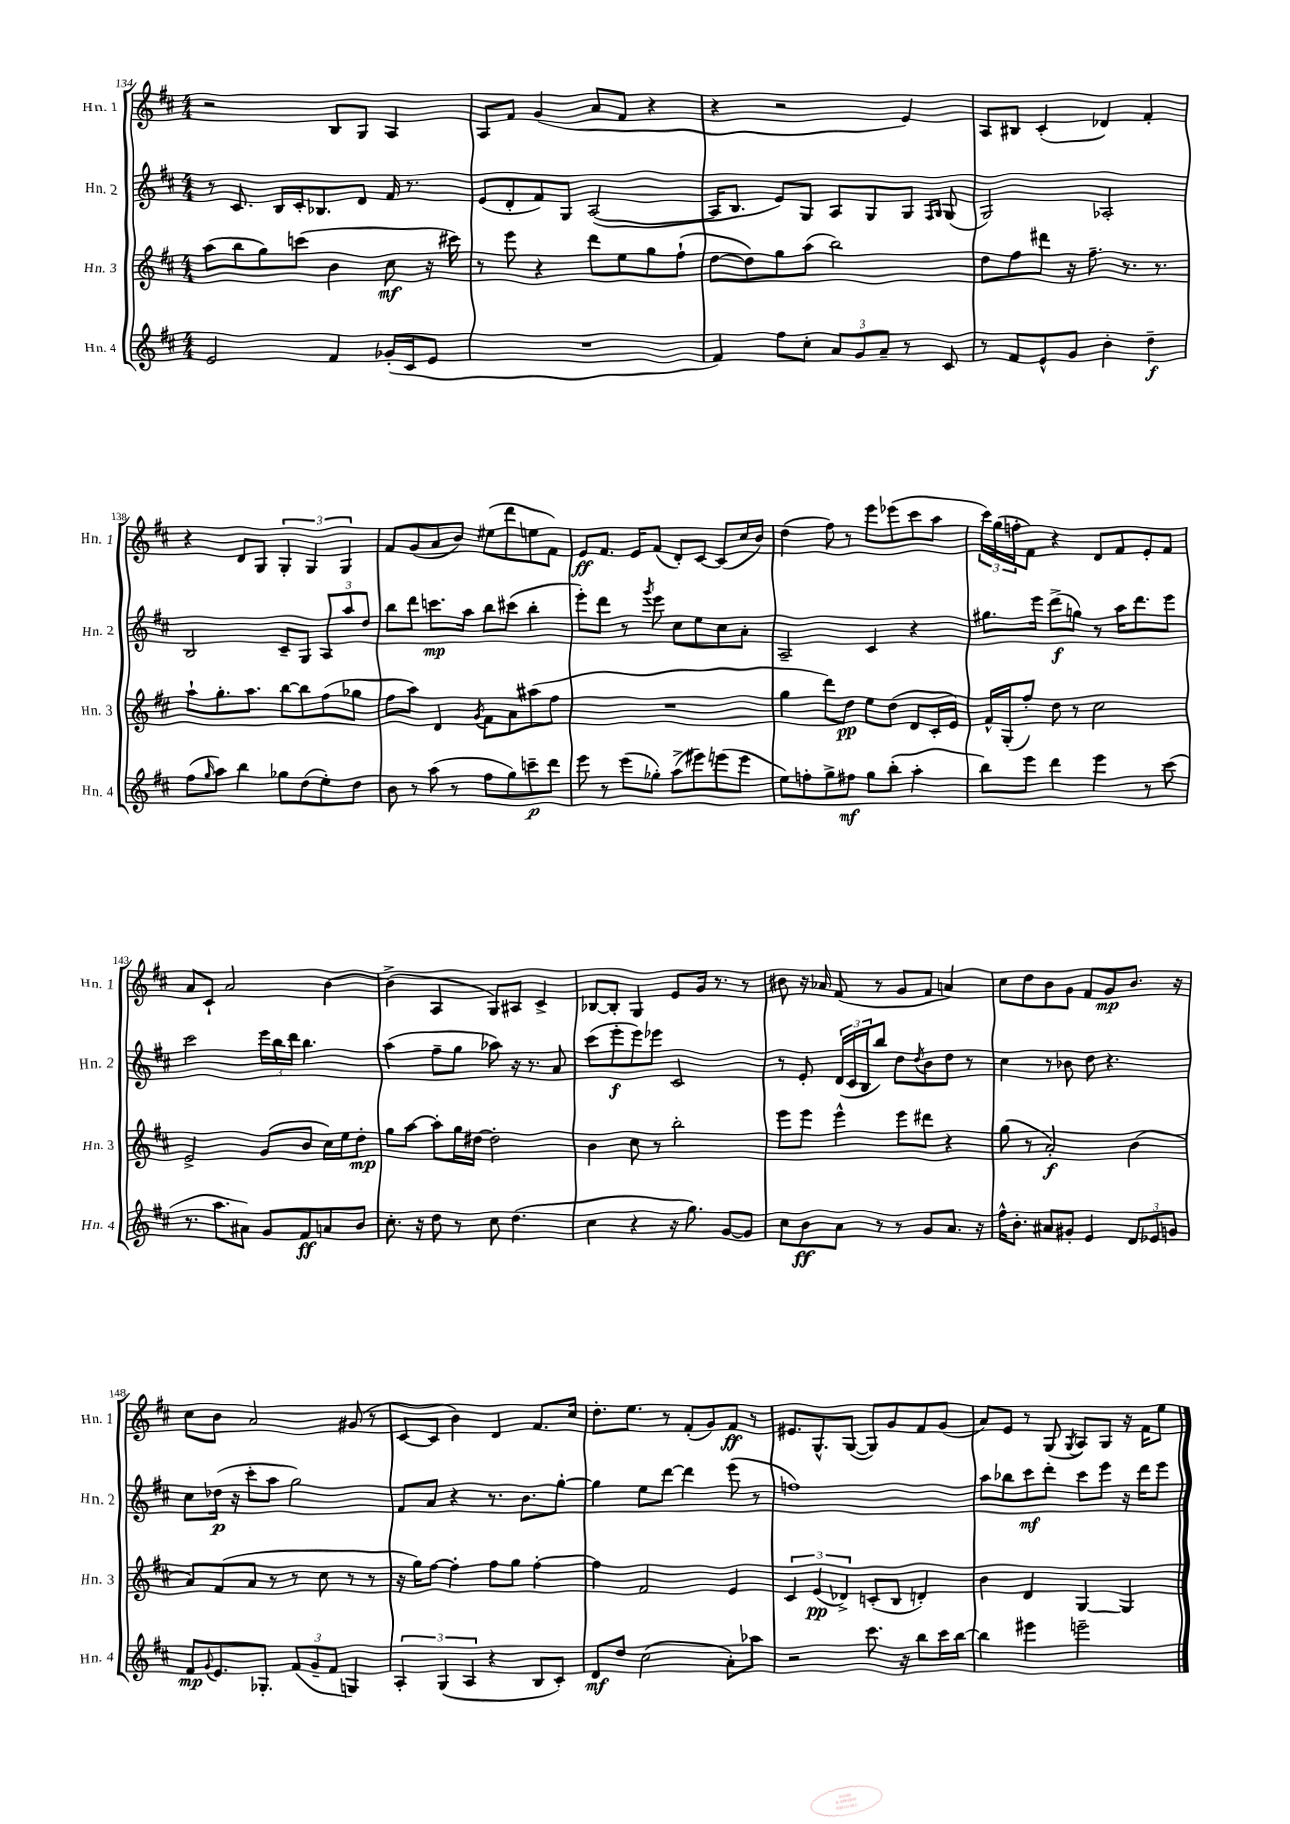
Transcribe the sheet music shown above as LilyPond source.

<<
\new StaffGroup <<
\new Staff = "s0" \with { instrumentName = "Hn. 1" shortInstrumentName = "Hn. 1" } {
    \clef treble \key d \major \numericTimeSignature \time 4/4
    r2 b8 g8 a4 |
    a8 fis'8 g'4( a'8 fis'8 r4 |
    r4 r2 e'4) |
    a8 bis8 cis'4-.( des'4) fis'4-. |
    r4 d'8 g8 \tuplet 3/2 { g4-. g4 g4 } |
    fis'8 g'8( a'8 b'8) eis''8( d'''8 e''8 fis'8) |
    e'8\ff fis'8. e'16 fis'8( d'8-.) cis'8~ cis'8( cis''16 b'16) |
    d''4( fis''8) r8 e'''8 ees'''8( cis'''8 a''8 |
    \tuplet 3/2 { cis'''16) g''16( f''16-. } fis'8) r4 d'8 fis'8 e'8-. fis'8 |
    a'8 cis'8-! a'2 b'4~ |
    b'4->( a4 g8) ais8 cis'4-> |
    bes8~ bes8-. g4 e'8 g'16 r8. r8 |
    bis'8 r16 aes'16 fis'8( r8 g'8 fis'8 a'4) |
    cis''8 d''8 b'8 g'8 fis'8 g'8\mp b'8. r16 |
    cis''8 b'8 a'2 gis'8( r8 |
    cis'8~ cis'8 b'4) d'4 fis'8. cis''16 |
    d''8.-. e''8. r8 fis'8-.( g'8) fis'8\ff r8 |
    eis'8. g8.-^ g8~( g8) g'8 fis'8 g'8( |
    a'8) e'8 r8 g8( \acciaccatura { g8 } a8) g8 r16 fis'16 e''8 \bar "|." |
}
\new Staff = "s1" \with { instrumentName = "Hn. 2" shortInstrumentName = "Hn. 2" } {
    \clef treble \key d \major \numericTimeSignature \time 4/4
    r8 cis'8. b16 cis'16-. bes8. d'8 fis'16 r8. |
    e'8( d'8-. fis'8) g8 a2~( |
    a16 b8. e'8) g8 a8 g8 g8 \grace { fis16 g16 } g8( |
    g2) aes2-. |
    b2 cis'8-- g8 \tuplet 3/2 { a8 a''8 d''8 } |
    b''8 d'''8 c'''8.\mp a''16 b''8 cis'''8( b''4-. |
    e'''8-.) d'''8 r8 \acciaccatura { g'''8 } e'''8 cis''8 e''8 cis''8 a'8-. |
    a2-- cis'4 r4 |
    gis''8. e'''16 d'''8->\f( g''8) r8 a''16 d'''8. e'''8 |
    cis'''2 \tuplet 3/2 { e'''16 b''16 d'''16 } b''4. |
    a''4( fis''8-- g''8 aes''8) r16 r8. a'8 |
    cis'''8( e'''8-.\f e'''8) ees'''8 cis'2 |
    r8 e'8-. \tuplet 3/2 { d'16( cis'16 b16 } b''8) d''8 \acciaccatura { d''8 } b'8 d''8 r8 |
    cis''4 r8 bes'8 d''8 r4. |
    cis''8 des''16\p( r16 cis'''8-. a''8 g''2) |
    fis'8 a'8 r4 r8. b'8. g''8~-. |
    g''4 e''8 d'''8~ d'''4 e'''8( r8 |
    f''1) |
    a''8 bes''8 cis'''8\mf d'''8-. cis'''8 e'''8 r16 d'''16 e'''8 \bar "|." |
}
\new Staff = "s2" \with { instrumentName = "Hn. 3" shortInstrumentName = "Hn. 3" } {
    \clef treble \key d \major \numericTimeSignature \time 4/4
    a''8( b''8 g''8) c'''8( b'4 cis''8\mf r16 cis'''16) |
    r8 e'''8 r4 d'''8 e''8 g''8 fis''8-!( |
    d''8~ d''8) g''8 a''8( b''2) |
    d''8 fis''8 dis'''8 r16 fis''8.-- r8. r8. |
    a''8-! g''8.-. a''8. b''8~ b''8 fis''8( ges''8 |
    fis''8 a''8) d'4 \acciaccatura { g'8 } fis'8 a'8 ais''8( fis''8 |
    R1 |
    g''4 d'''8) d''8\pp e''8 d''8( d'8 cis'16-. e'16) |
    fis'16-^ g16-.( fis''8-.) d''8 r8 cis''2 |
    e'2-> g'8( b'8 cis''16) e''16 d''8-.\mp |
    g''8 a''8~ a''8-. g''16 dis''16~ dis''2-. |
    b'4 cis''8 r8 b''2-. |
    e'''8 e'''8 e'''4-^ e'''8 dis'''8 r4 |
    g''8( r8 a'2-.\f) b'4( |
    a'8) fis'8( a'8 r8 r8 cis''8 r8 r8 |
    r16 g''16) fis''8~ fis''4-. fis''8 g''8 fis''4~-. |
    fis''4 fis'2 e'4 |
    \tuplet 3/2 { cis'4 e'4\pp( des'4->) } c'8-.( b8 d'4-.) |
    b'4 d'4 g4~ g4 \bar "|." |
}
\new Staff = "s3" \with { instrumentName = "Hn. 4" shortInstrumentName = "Hn. 4" } {
    \clef treble \key d \major \numericTimeSignature \time 4/4
    e'2 fis'4 ges'16-.( cis'16 e'8 |
    R1 |
    fis'4) fis''8 cis''8-. \tuplet 3/2 { a'8 g'8 a'8-- } r8 cis'8 |
    r8 fis'8 e'8-^ g'8 b'4-. d''4--\f |
    fis''8( \grace { g''16 } a''8) b''4 ges''8 d''8( e''8-.) d''8 |
    b'8 r8 a''8( r8 fis''8 g''8) c'''8--\p d'''8 |
    e'''8 r8 e'''8( ges''8-.) a''8->( eis'''8) e'''8( e'''8 |
    e''8) f''8-. g''8-> fis''8\mf g''8 b''8-.( a''4-. |
    b''8) e'''8 d'''4 e'''4 r8 cis'''8( |
    r8. a''8. ais'8) g'8 fis'8\ff a'8 b'8 |
    cis''8.-. r16 d''8 r8 cis''8 d''4.( |
    cis''4 r4 r16 g''8.) g'8~ g'8 |
    cis''8 b'8\ff a'8 r8 r8 g'8 a'8. r16 |
    fis''16-^ b'8.-. ais'8 gis'8-. e'4 \tuplet 3/2 { d'8 ees'8 g'8 } |
    fis'8\mp \appoggiatura { g'8 } e'8. ges8.-. \tuplet 3/2 { fis'8( g'8-- fis'8 } g4) |
    \tuplet 3/2 { a4-. g4( a4 } r4 b8 cis'8-.) |
    d'8\mf d''8 cis''2( a'8-.) aes''8 |
    r2 cis'''8. r16 b''8 cis'''16 b''16~ |
    b''4 eis'''4 e'''2-- \bar "|." |
}
>>
>>
\layout { \context { \Score currentBarNumber = #134 } }
